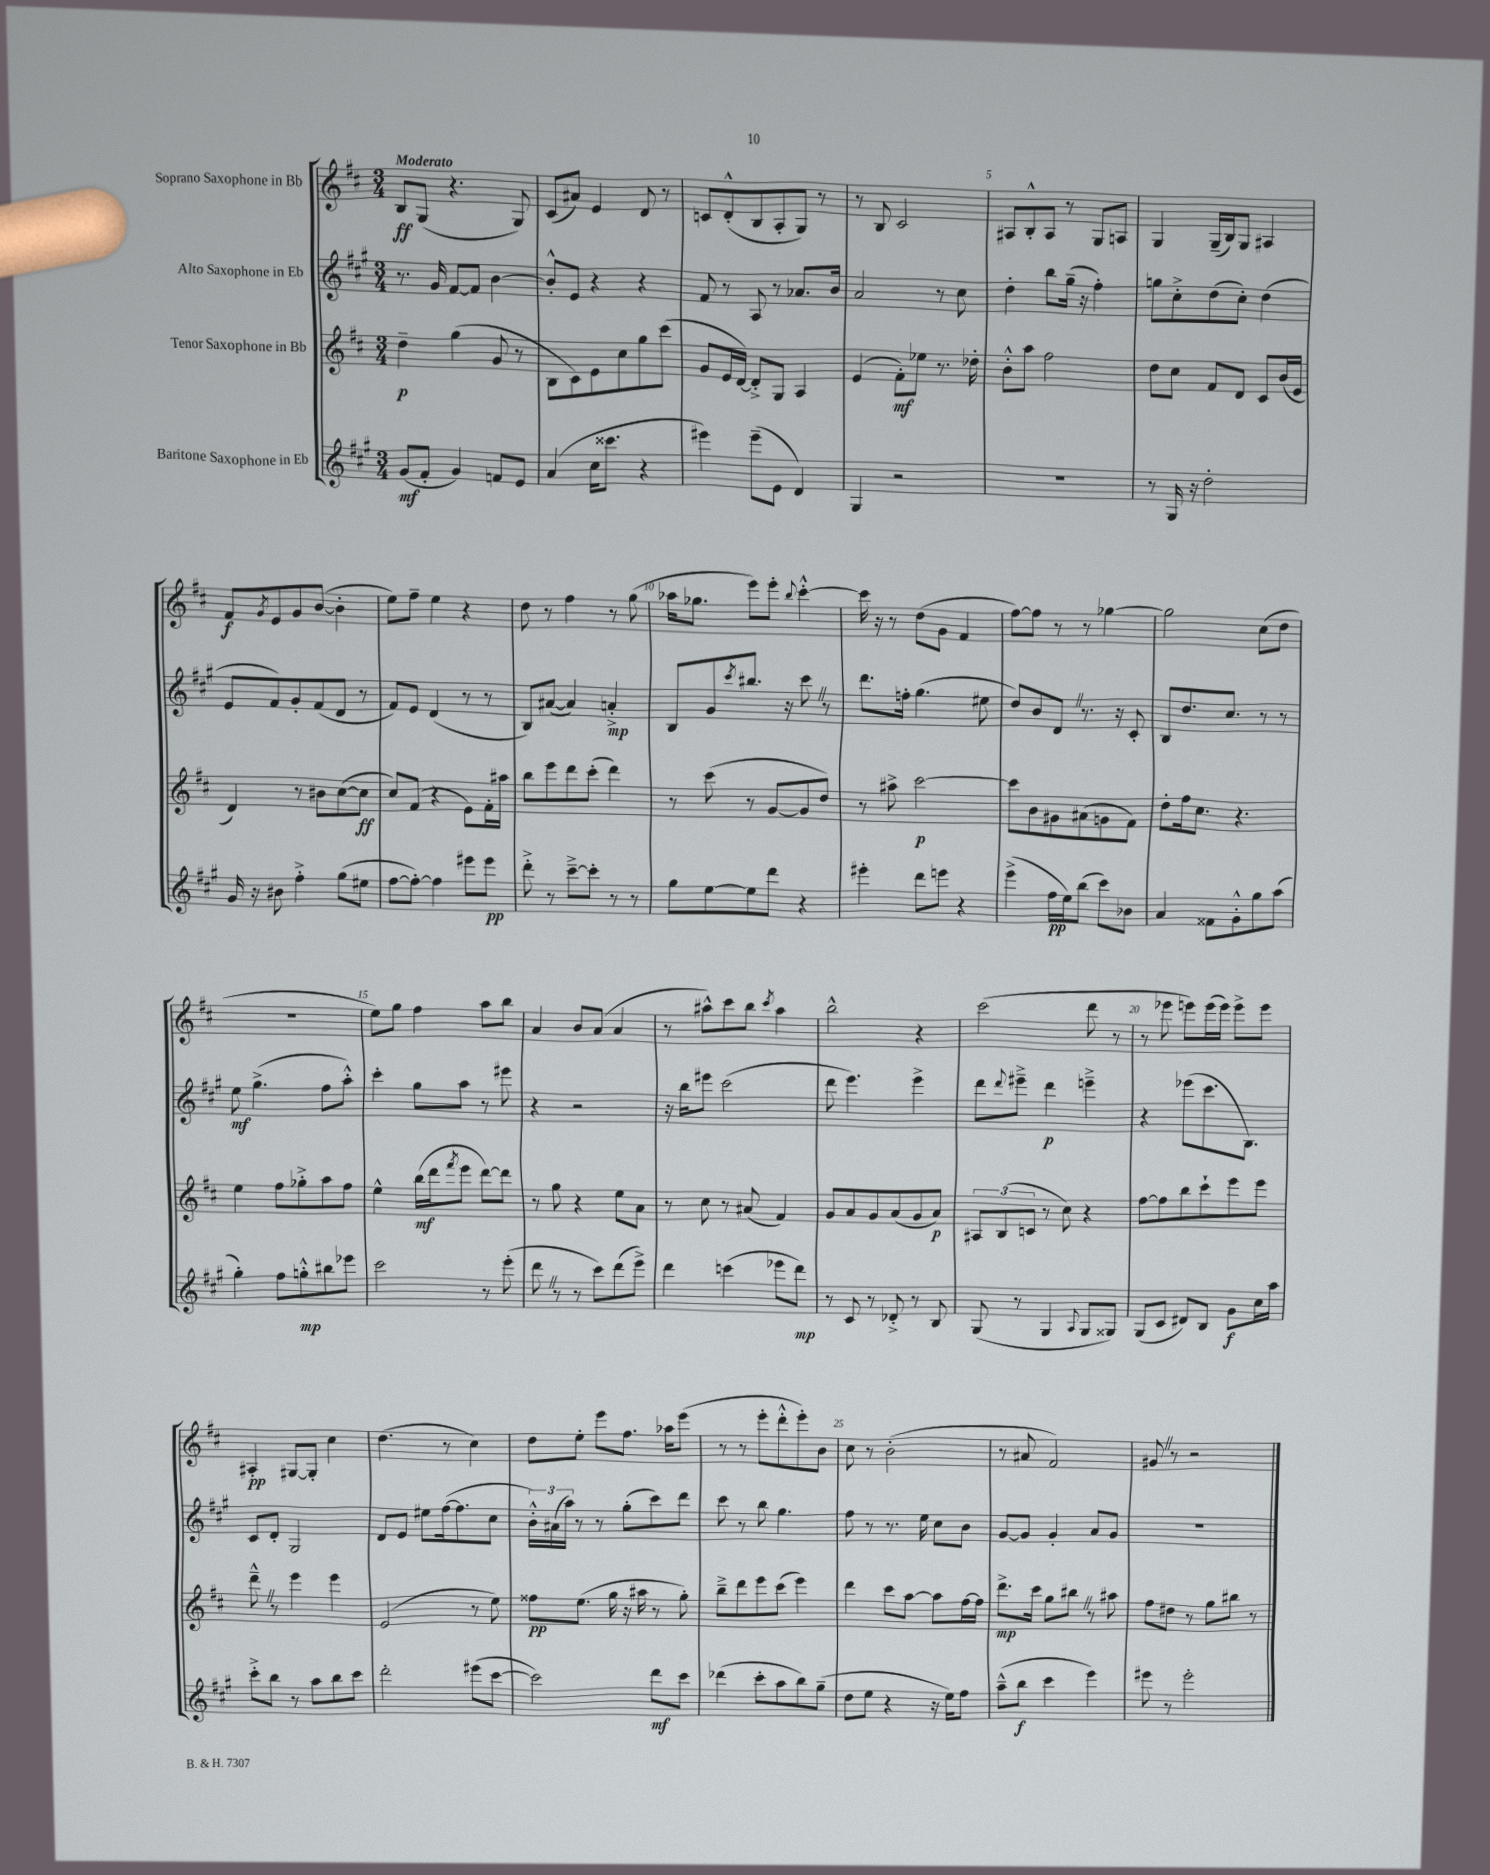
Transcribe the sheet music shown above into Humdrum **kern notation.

**kern	**dynam	**kern	**dynam	**kern	**dynam	**kern	**dynam
*part4	*part4	*part3	*part3	*part2	*part2	*part1	*part1
*staff4	*staff4	*staff3	*staff3	*staff2	*staff2	*staff1	*staff1
*I"Baritone Saxophone in Eb	*	*I"Tenor Saxophone in Bb	*	*I"Alto Saxophone in Eb	*	*I"Soprano Saxophone in Bb	*
*clefG2	*	*clefG2	*	*clefG2	*	*clefG2	*
*k[f#c#g#]	*	*k[f#c#]	*	*k[f#c#g#]	*	*k[f#c#]	*
*M3/4	*	*M3/4	*	*M3/4	*	*M3/4	*
=1	=1	=1	=1	=1	=1	=1	=1
!	!	!	!	!	!	!LO:TX:a:B:t=Moderato	!
(8g#/L	mf	4dd~\	p	8.r	.	8B/L	ff
8f#'/J	.	.	.	.	.	(8G/J	.
.	.	.	.	16g#/	.	.	.
4g#/)	.	(4gg\	.	[8f#/L	.	4.r	.
.	.	.	.	8f#/J]	.	.	.
8fn/L	.	8g/	.	[4b\	.	.	.
8e/J	.	8r	.	.	.	8G/)	.
=2	=2	=2	=2	=2	=2	=2	=2
(4a/	.	8B\L	.	8b'^^/L]	.	(8c#/L	.
.	.	8c#\)	.	8e/J	.	8a#X/J)	.
16cc#\KL	.	8e\	.	4r	.	4e/	.
8.ccc##X\J	.	.	.	.	.	.	.
.	.	8cc#\	.	.	.	.	.
4r	.	8gg\	.	4r	.	8d/	.
.	.	(8ccc#\J	.	.	.	8r	.
=3	=3	=3	=3	=3	=3	=3	=3
4eee#X\)	.	8g/L	.	8f#/	.	8cn/L	.
.	.	16e/L	.	8r	.	(8d'^^/	.
.	.	[16d/JJ)	.	.	.	.	.
(8eee#~\L	.	8d'^/L]	.	8A/	.	8B/	.
8e\J	.	8G/J	.	8r	.	8A'/	.
4d/)	.	4A/	.	8.a-X/L	.	8G/J)	.
.	.	.	.	.	.	8r	.
.	.	.	.	16b/Jk	.	.	.
=4	=4	=4	=4	=4	=4	=4	=4
4G#/	.	(4e/	.	2a/	.	8r	.
.	.	.	.	.	.	8B/	.
2r	.	8f#'\L)	mf	.	.	2c#/	.
.	.	8ee-X\J	.	.	.	.	.
.	.	8.r	.	8r	.	.	.
.	.	.	.	8cc#\	.	.	.
.	.	16dd-X'\	.	.	.	.	.
=5	=5	=5	=5	=5	=5	=5	=5
2.r	.	8b'^^\L	.	4dd'\	.	8A#X/L	.
.	.	8aa\J	.	.	.	8B'^^/	.
.	.	2ff#\	.	8bb\L	.	8A#/J	.
.	.	.	.	(16gg#~\Jk	.	8r	.
.	.	.	.	16r	.	.	.
.	.	.	.	4ff#'\)	.	8G/L	.
.	.	.	.	.	.	8An/J	.
=6	=6	=6	=6	=6	=6	=6	=6
8r	.	8dd\L	.	8ggn\L	.	4G/	.
16G#/	.	8cc#\J	.	8cc#'^\	.	.	.
16r	.	.	.	.	.	.	.
2dd'\	.	8f#/L	.	(8dd\	.	(16G~/LL	.
.	.	.	.	.	.	16B/J)	.
.	.	8d/J	.	8cc#'\J)	.	8G/J	.
.	.	8c#/L	.	(4dd\	.	4A#X/	.
.	.	(16b/L	.	.	.	.	.
.	.	16e/JJ	.	.	.	.	.
!!LO:LB:g=z
=7	=7	=7	=7	=7	=7	=7	=7
16g#/	.	4d/)	.	8e/L	.	8f#/L	f
16r	.	.	.	.	.	.	.
.	.	.	.	.	.	8qg/	.
8b#X\	.	.	.	8f#/)	.	8e/	.
4ff#'^\	.	8r	.	8g#'/	.	8g/	.
.	.	8b#X\L	.	(8f#/	.	([8b/J	.
(8gg#\L	.	([8cc#\	.	8d/J	.	4b'\]	.
8ee#X\J	.	8cc#\J]	ff	8r	.	.	.
=8	=8	=8	=8	=8	=8	=8	=8
[8ff#\L	.	8cc#/L)	.	8f#/L)	.	8ee\L)	.
8ff#'\J_)	.	(8f#/J	.	8e/J	.	8ff#~\J	.
4ff#\]	.	4r	.	(4d/	.	4ee\	.
8eee#X\L	.	8e\L)	.	8r	.	4r	.
8eee#\J	pp	16f#'\L	.	8r	.	.	.
.	.	16aa#X\JJ	.	.	.	.	.
=9	=9	=9	=9	=9	=9	=9	=9
8ddd'^\	.	8bb\L	.	8B/L)	.	8dd\	.
8r	.	8eee\	.	([8a#X/J	.	8r	.
[8ccc#~^\L	.	8ddd\	.	4a#/])	.	4ff#\	.
8ccc#'\J]	.	(8ccc#'\J	.	.	.	.	.
8r	.	4ddd\)	.	4an'^/	mp	8r	.
8r	.	.	.	.	.	(8gg\	.
=10	=10	=10	=10	=10	=10	=10	=10
8gg#\L	.	8r	.	8B/L	.	16aa-X\KL	.
.	.	.	.	.	.	8.gg-X\J	.
[8ee\	.	(8ccc#\	.	8g#/	.	.	.
.	.	.	.	8qccc#/	.	.	.
8ee\]	.	8r	.	8.bb#X/J	.	8eee\L)	.
8ddd\J	.	[8g/L	.	.	.	8eee'\J	.
.	.	.	.	16r	.	.	.
.	.	.	.	.	.	8qqbb/	.
4r	.	8g/]	.	8ccc#Z\	.	[4ccc#'^^\	.
.	.	8dd/J)	.	8r	.	.	.
=11	=11	=11	=11	=11	=11	=11	=11
4eee#X'\	.	8r	.	8.ddd\L	.	16ccc#\]	.
.	.	.	.	.	.	16r	.
.	.	8aa#X^\	.	.	.	8r	.
.	.	.	.	16ffn'\Jk	.	.	.
8ddd\L	.	[2ccc#\	p	(4.gg#\	.	(8dd\L	.
8eeen\J	.	.	.	.	.	8g\J	.
4r	.	.	.	.	.	4f#/	.
.	.	.	.	8ee#X\	.	.	.
=12	=12	=12	=12	=12	=12	=12	=12
(4eee^\	.	8ccc#\L]	.	8dd/L)	.	[8ff#\L)	.
.	.	8b\	.	8b/	.	8ff#\J]	.
16ff#\LL	pp	8g#X\	.	8dZ/J	.	8r	.
16ee\J)	.	.	.	.	.	.	.
(8bb\J	.	(8a#X\	.	8.r	.	8r	.
8ccc#\L)	.	8gn\	.	.	.	[4gg-X\	.
.	.	.	.	16r	.	.	.
8b-X\J	.	8f#\J)	.	8c#'/	.	.	.
=13	=13	=13	=13	=13	=13	=13	=13
4a/	.	8dd'\L	.	8B/L	.	2gg-\]	.
.	.	16ff#\k	.	8.dd/	.	.	.
.	.	8.cc#\J	.	.	.	.	.
8f##X\L	.	.	.	.	.	.	.
.	.	.	.	8.cc#/J	.	.	.
8g#'^^\	.	4.r	.	.	.	.	.
8gg#\	.	.	.	8r	.	(8cc#\L	.
(8aa\J	.	.	.	8r	.	8dd\J	.
!!LO:LB:g=z
=14	=14	=14	=14	=14	=14	=14	=14
4gg#'\)	.	4ee\	.	8ee\	mf	2.r	.
.	.	.	.	(4.gg#^\	.	.	.
8ff#\L	.	8ff#\L	.	.	.	.	.
8ggn'^^\	mp	8gg-X'^\	.	.	.	.	.
8bb#X\	.	8aa\	.	8ff#\L	.	.	.
8eee-X\J	.	8ff#\J	.	8aa'^^\J)	.	.	.
=15	=15	=15	=15	=15	=15	=15	=15
2ccc#\	.	4ee^^\	.	4ccc#'\	.	8ee\L)	.
.	.	.	.	.	.	8gg\J	.
.	.	(16bb\LL	mf	8gg#\L	.	4ff#\	.
.	.	16ddd\J	.	.	.	.	.
.	.	8qfff#/	.	.	.	.	.
.	.	8eee\J	.	8aa\J	.	.	.
8r	.	[8ddd\L)	.	8r	.	8aa\L	.
(8eee'\	.	8ddd\J]	.	8eee#X\	.	8bb\J	.
=16	=16	=16	=16	=16	=16	=16	=16
8dddZ\	.	8r	.	4r	.	4a/	.
8r	.	8gg\	.	.	.	.	.
8r	.	4r	.	2r	.	8b/L	.
8ccc#\L)	.	.	.	.	.	(8a/J	.
(8ddd\	.	8ee\L	.	.	.	4a/	.
8eee^\J)	.	8a\J	.	.	.	.	.
=17	=17	=17	=17	=17	=17	=17	=17
4ddd\	.	8r	.	16r	.	8r	.
.	.	.	.	16bb\KL	.	.	.
.	.	8cc#\	.	8eee#X\J	.	8aa#X^^\L)	.
(4cccn\	.	8r	.	(2ccc#\	.	8ccc#\	.
.	.	(8a#X/	.	.	.	8bb\J	.
.	.	.	.	.	.	8qccc#/	.
8eee-X\L	.	4f#/)	.	.	.	4aa#\	.
8ddd\J)	mp	.	.	.	.	.	.
=18	=18	=18	=18	=18	=18	=18	=18
8r	.	8g/L	.	8ddd\	.	2bb^^\	.
8c#/	.	8a/	.	4.eee\)	.	.	.
8r	.	8g/	.	.	.	.	.
8d-X'^/	.	(8a/	.	.	.	.	.
8r	.	8g/	.	4eee^\	.	4r	.
8B/	.	8a/J)	p	.	.	.	.
=19	=19	=19	=19	=19	=19	=19	=19
(8G#/	.	12A#X/L	.	8ddd\L	.	(2ccc#\	.
.	.	(12B/	.	.	.	.	.
.	.	.	.	8qqddd/	.	.	.
8r	.	.	.	8eee#X~^\J	.	.	.
.	.	12cn/J	.	.	.	.	.
4G#/	.	8r	.	4ddd\	p	.	.
.	.	8cc#\)	.	.	.	.	.
8qqA/	.	.	.	.	.	.	.
8G#/L	.	4r	.	4eeen~^\	.	8ddd\	.
8G##X/J)	.	.	.	.	.	8r	.
=20	=20	=20	=20	=20	=20	=20	=20
(8G#/L	.	[8ff#\L	.	4r	.	8r	.
8c#/J	.	8ff#\]	.	.	.	8eee-X\	.
8d#X/L)	.	8bb\	.	(8eee-X\L	.	8eeen\L)	.
8B/J	.	8ccc#`\	.	8.ccc#\	.	(16eee\L	.
.	.	.	.	.	.	16eee\JJ)	.
8g#\L	f	8eee\	.	.	.	8eee^\L	.
.	.	.	.	8.B\J)	.	.	.
16cc#\L	.	8eee\J	.	.	.	8eee\J	.
16aa\JJ	.	.	.	.	.	.	.
!!LO:LB:g=z
=21	=21	=21	=21	=21	=21	=21	=21
8ccc#'^\L	.	8ddd~^^Z\	.	8c#/L	.	4A#X'/	pp
8bb\J	.	8r	.	8d'/J	.	.	.
8r	.	4eee\	.	2G#/	.	[8G#X/L	.
8aa\L	.	.	.	.	.	8G#'/J]	.
8bb\	.	4eee\	.	.	.	4cc#\	.
8ccc#\J	.	.	.	.	.	.	.
=22	=22	=22	=22	=22	=22	=22	=22
2ddd'\	.	(2e/	.	8d/L	.	(4.dd\	.
.	.	.	.	8e/J	.	.	.
.	.	.	.	8ee#X\L	.	.	.
.	.	.	.	([16ff#\k	.	8r	.
.	.	.	.	8.ff#\]	.	.	.
(8eee#X\L	.	8r	.	.	.	4cc#\)	.
[8ccc#\J	.	8ee\)	.	8cc#\J	.	.	.
=23	=23	=23	=23	=23	=23	=23	=23
2ccc#\])	.	8ff##X\L	pp	24b'^^\LL)	.	8dd\L	.
.	.	.	.	(24a#X\	.	.	.
.	.	.	.	24aa\JJ)	.	.	.
.	.	(8.ee\J	.	8r	.	8ee'\J	.
.	.	.	.	8r	.	8eee\L	.
.	.	16gg\	.	.	.	.	.
.	.	16r	.	(8gg#'\L	.	8.ff#\J	.
.	.	16aa#X\	.	.	.	.	.
8ddd\L	mf	8r	.	8ccc#\)	.	.	.
.	.	.	.	.	.	16aa-X\KL	.
8ccc#\J	.	8gg'\)	.	8ddd\J	.	(8eee\J	.
=24	=24	=24	=24	=24	=24	=24	=24
(4ddd-X\	.	8bb~^\L	.	8ccc#\	.	8r	.
.	.	8ddd\	.	8r	.	8r	.
8ccc#'\L	.	8eee\	.	8bb\	.	8eee'\L	.
8aa\	.	(8ccc#\J	.	4.gg#\	.	8ddd'^^\	.
8bb\)	.	4eee\)	.	.	.	8eee'\)	.
(8gg#~\J	.	.	.	.	.	8b\J	.
=25	=25	=25	=25	=25	=25	=25	=25
8dd\L	.	4ddd\	.	8ff#\	.	8cc#\	.
8ee\J	.	.	.	8r	.	8r	.
4r	.	8ccc#\L	.	8.r	.	(2b'\	.
.	.	[8aa\J	.	.	.	.	.
.	.	.	.	16ee\	.	.	.
16r	.	8aa\L]	.	8cc#\L	.	.	.
16ee\KL)	.	.	.	.	.	.	.
8ff#\J	.	[16ff#\L	.	8b\J	.	.	.
.	.	16ff#\JJ]	.	.	.	.	.
=26	=26	=26	=26	=26	=26	=26	=26
(8aa~^^\L	.	8.ddd^\L	mp	[8g#/L	.	8r	.
8bb\J	f	.	.	8g#/J]	.	8a#X/	.
.	.	16ccc#\Jk	.	.	.	.	.
4ccc#\	.	8gg\L	.	4g#'/	.	2f#/)	.
.	.	8bb#XZ\J	.	.	.	.	.
4eee\)	.	8r	.	8a/L	.	.	.
.	.	8aa#X\	.	8g#/J	.	.	.
=27	=27	=27	=27	=27	=27	=27	=27
8eee#X\	.	8ff#\L	.	2.r	.	8g#XZ/	.
8r	.	8dd#X\J	.	.	.	8r	.
2eee#'\	.	8r	.	.	.	2r	.
.	.	8gg\L	.	.	.	.	.
.	.	8bb#X\J	.	.	.	.	.
.	.	8r	.	.	.	.	.
==	==	==	==	==	==	==	==
*-	*-	*-	*-	*-	*-	*-	*-
